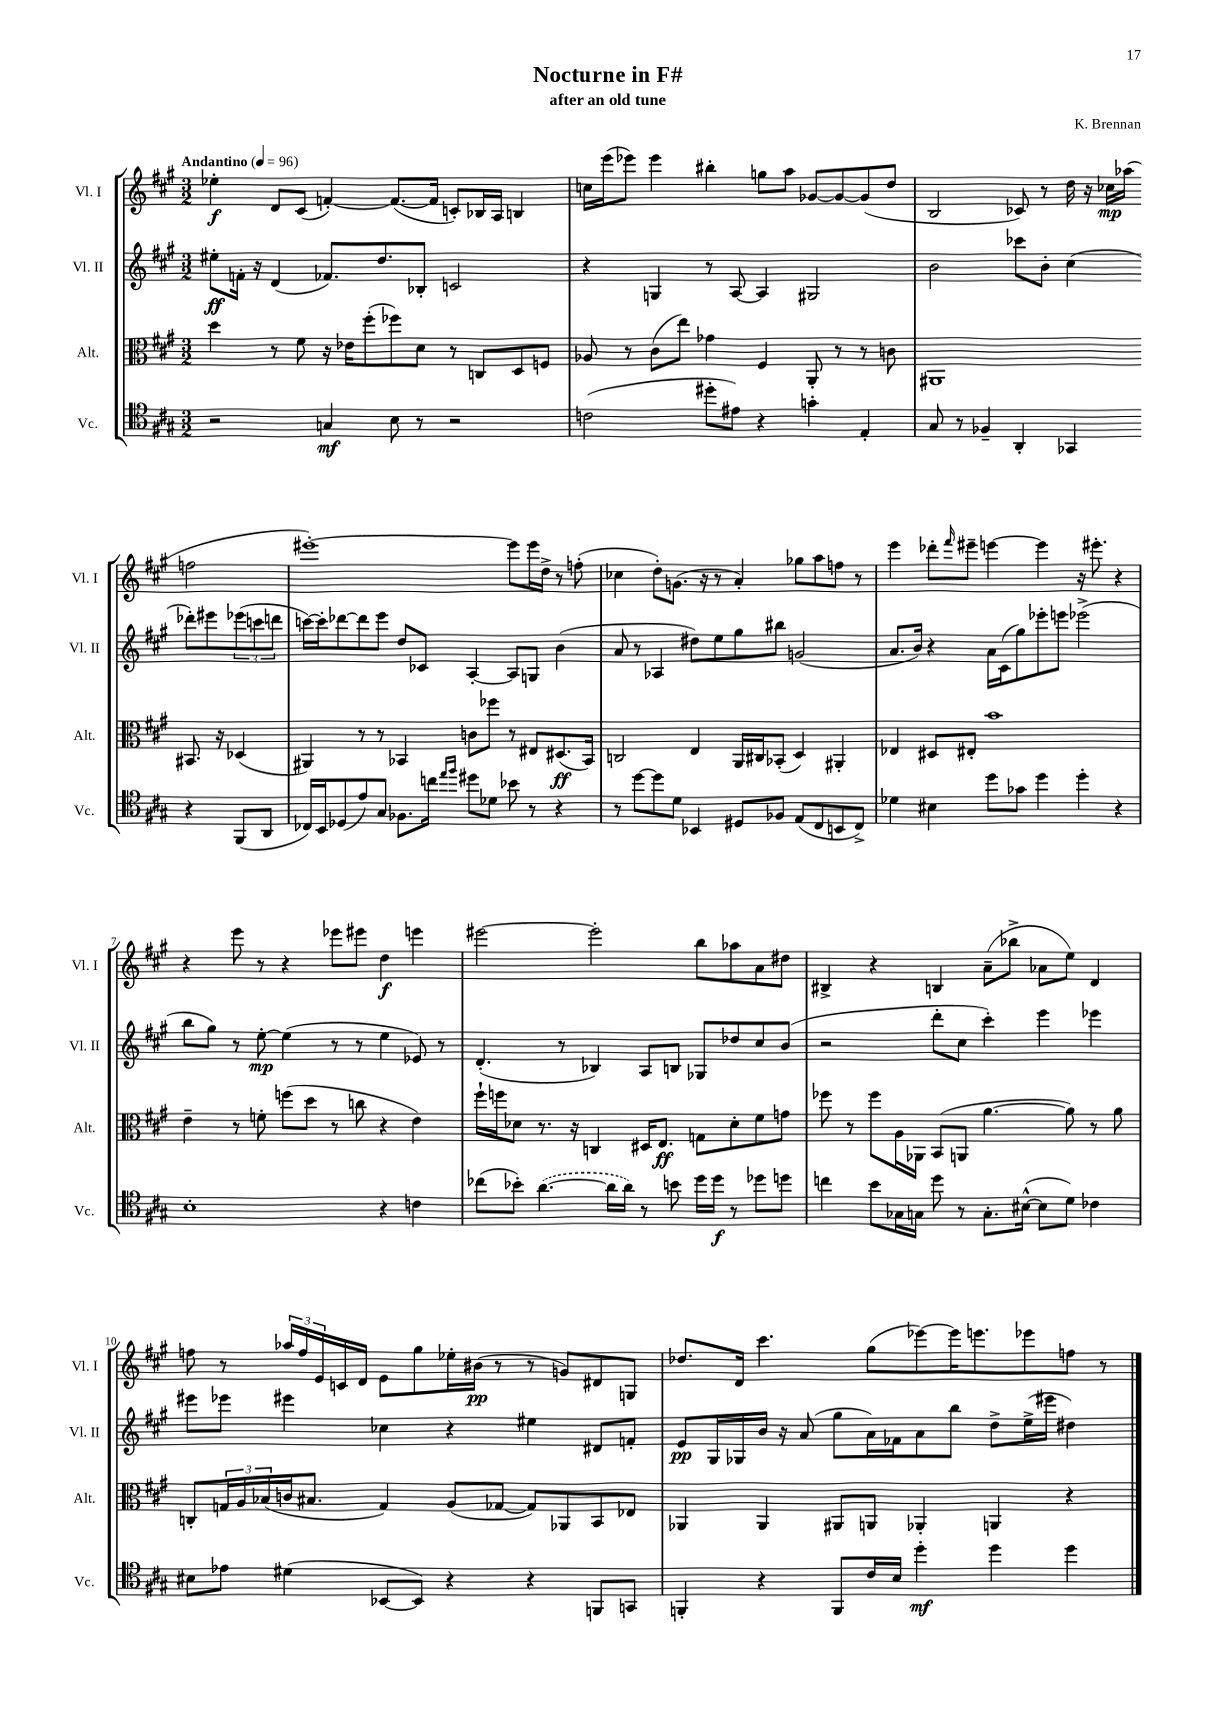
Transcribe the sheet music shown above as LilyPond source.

\header { title = "Nocturne in F#" composer = "K. Brennan" subtitle = "after an old tune" }
<<
\new StaffGroup <<
\new Staff = "s0" \with { instrumentName = "Vl. I" shortInstrumentName = "Vl. I" } {
    \clef treble \key a \major \numericTimeSignature \time 3/2 \tempo "Andantino" 4 = 96
    ees''4-.\f d'8 cis'8( f'4~-.) f'8.~( f'16 c'8-.) bes16 a16 b4 |
    c''16 e'''16( ees'''8) ees'''4 bis''4-. g''8 a''8 ges'8~ ges'8~ ges'8( d''8 |
    b2 ces'8) r8 d''16 r16 ces''16\mp aes''16( f''2 |
    eis'''1~-.) eis'''8 eis'''16 d''16-> r8 f''8-.( |
    ces''4 d''8-.) g'8.( r16 r8 a'4-.) ges''8 a''8 f''8 r8 |
    e'''4 des'''8-. \grace { fis'''16 } eis'''8-- e'''4~ e'''4 r16 eis'''8.-. r4 |
    r4 e'''8 r8 r4 ees'''8 eis'''8 d''4\f e'''4 |
    eis'''2~ eis'''2-. b''8 aes''8 a'8 dis''8 |
    bis4-> r4 b4 a'8--( bes''8-> aes'8 e''8) d'4 |
    f''8 r8 \tuplet 3/2 { aes''16 f''16 e'16 } c'16 d'16 e'8 gis''8 ees''16-. bis'16\pp( r8 r8 g'8) dis'8 g8 |
    des''8. d'16 cis'''4. gis''8( ees'''8~) ees'''16 e'''8. ees'''8 f''8 r8 \bar "|." |
}
\new Staff = "s1" \with { instrumentName = "Vl. II" shortInstrumentName = "Vl. II" } {
    \clef treble \key a \major \numericTimeSignature \time 3/2
    eis''8-.\ff f'16-. r16 d'4( fes'8.) d''8. bes8-. c'2 |
    r4 g4 r8 a8~ a4 gis2 |
    b'2 ces'''8 b'8-. cis''4( des'''8-.) eis'''8 \tuplet 3/2 { ees'''8( c'''8 d'''8 } |
    c'''16~) c'''16-. des'''8~ des'''8 e'''8 d''8 ces'8 a4~-. a8 g8 b'4( |
    a'8 r8 aes4 dis''8) e''8 gis''8 bis''8 g'2( |
    a'8. b'16) r4 a'16 cis'16( gis''8) ees'''8-. e'''8 ees'''2->( |
    b''8 gis''8) r8 e''8~-.\mp e''4( r8 r8 e''4 ees'8) r8 |
    d'4.-.( r8 bes4) a8 b8 ges8 des''8 cis''8 b'8( |
    r2 d'''8-. cis''8 cis'''4-.) e'''4 ees'''4 |
    eis'''8 ees'''8 eis'''4 ces''4 r4 eis''4 dis'8 f'8-. |
    e'8\pp gis16 ges16 b'16 r16 a'8( gis''8 a'16) fes'16 a'8 b''8 d''8-> e''16->( eis'''16 dis''4) \bar "|." |
}
\new Staff = "s2" \with { instrumentName = "Alt." shortInstrumentName = "Alt." } {
    \clef alto \key a \major \numericTimeSignature \time 3/2
    d''4 r8 fis'8 r16 ees'16 fis''8-.( fes''8) d'8 r8 c8 d8 f8 |
    aes8 r8 cis'8( e''8) ges'4 fis4 a,8-. r8 r8 c'8 |
    ais,1 bis,8. r16 des4( |
    ais,4) r8 r8 bes,4 c'8 fes''8 r8 eis8 dis8.\ff( bes,16) |
    c2 e4 a,16 cis16 bes,8-.( d4) ais,4-. |
    ees4 dis8 eis8-. b'1 |
    e'4-- r8 f'8-. f''8( d''8 r8 c''8 r4 e'4) |
    fis''16-! f''16 des'8 r8. r16 c4 dis16 e8.\ff g8 des'8-. fis'8 g'8 |
    fes''8 r8 fes''8 a16 aes,16 b,8( a,8 a'4.~ a'8) r8 a'8 |
    c8-. \tuplet 3/2 { g16 a16 bes16( } c'16 bis8. g4) a8( ges8~ ges8) aes,8 b,8 ees8 |
    aes,4 aes,4 ais,8 a,8 aes,4-. a,4 r4 \bar "|." |
}
\new Staff = "s3" \with { instrumentName = "Vc." shortInstrumentName = "Vc." } {
    \clef tenor \key a \major \numericTimeSignature \time 3/2
    r2 g4\mf b8 r8 r2 |
    c'2( dis''8-. eis'8) r4 g'4-. e4-. |
    gis8 r8 fes4-- a,4-. ges,4 r4 fis,8( a,8 |
    ces16) b,16 des8( e'8) gis8 fes8. c''16 \grace { e''16 fis''16 } dis''8 des'8 bes'8 r8 r4 |
    r8 d''8~ d''8 d'8 bes,4 dis8 fes8 e8( cis8 b,8 cis8->) |
    des'4 bis4 d''8 ges'8 d''4 d''4-. r4 |
    b1-. r4 c'4 |
    ces''8( bes'8-.) \once \slurDashed a'4.~( a'16 a'16) r8 b'8 d''16 d''16\f r8 des''8 d''8 |
    c''4 b'8 ges16 g16 d''8 r8 g8.-. bis16~-^( bis8 d'8) ces'4 |
    bis8 ees'8 dis'4( bes,8~ bes,8) r4 r4 f,8 g,8 |
    f,4-. r4 f,8 cis'16 b16 d''4-.\mf d''4 d''4 \bar "|." |
}
>>
>>
